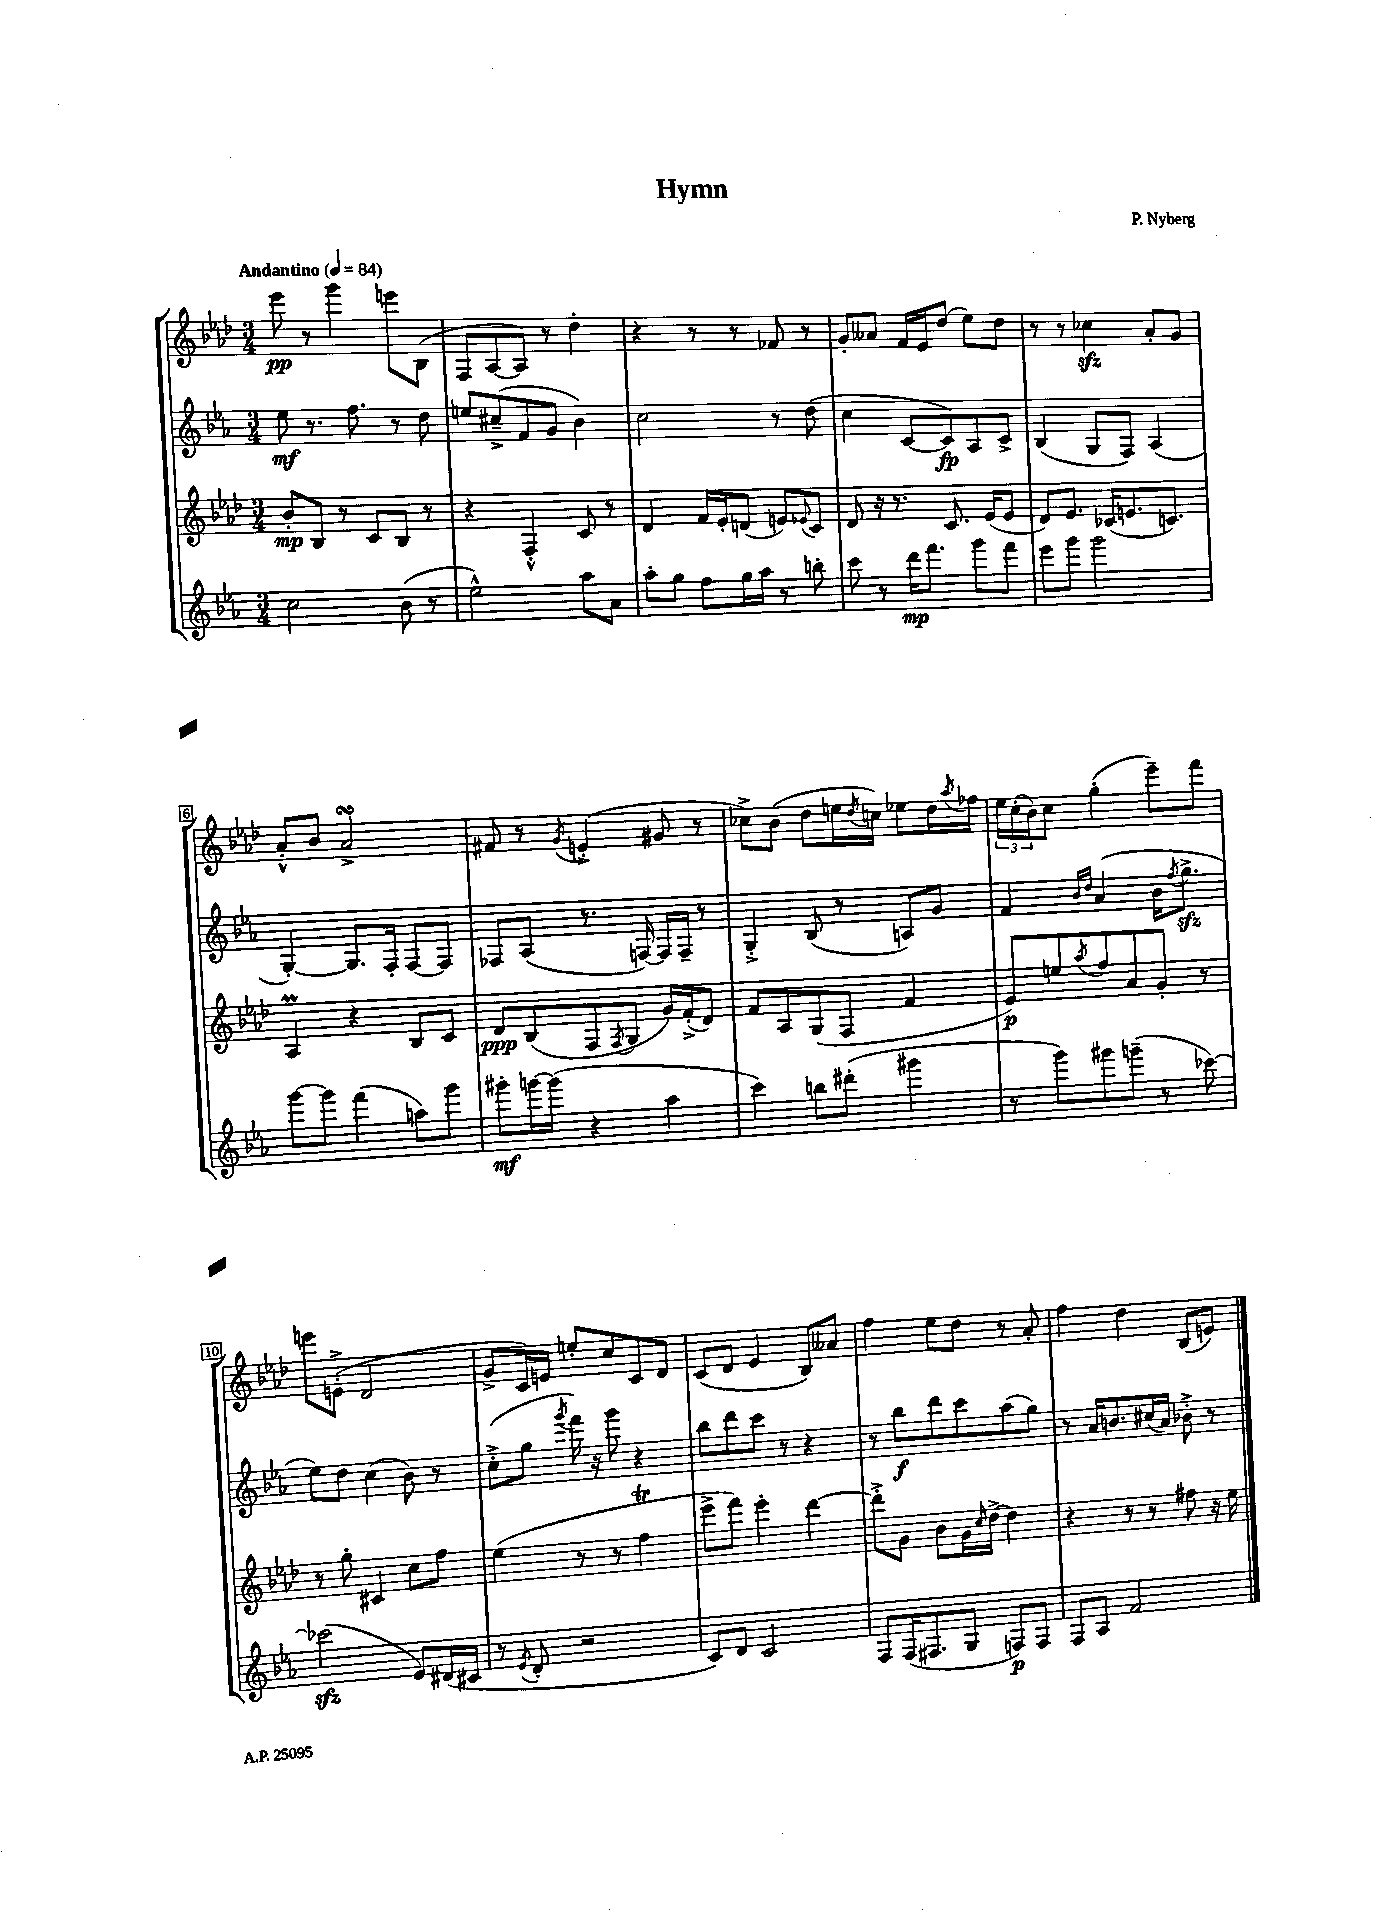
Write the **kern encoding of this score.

**kern	**dynam	**kern	**dynam	**kern	**dynam	**kern	**dynam
*part4	*part4	*part3	*part3	*part2	*part2	*part1	*part1
*staff4	*staff4	*staff3	*staff3	*staff2	*staff2	*staff1	*staff1
*clefG2	*	*clefG2	*	*clefG2	*	*clefG2	*
*k[b-e-a-]	*	*k[b-e-a-d-]	*	*k[b-e-a-]	*	*k[b-e-a-d-]	*
*M3/4	*	*M3/4	*	*M3/4	*	*M3/4	*
*MM84	*	*MM84	*	*MM84	*	*MM84	*
=1	=1	=1	=1	=1	=1	=1	=1
!	!	!	!	!	!	!LO:TX:a:B:t=Andantino	!
2cc\	.	8b-'/L	mp	8ee-\	mf	8eee-\	pp
.	.	8B-/J	.	8.r	.	8r	.
.	.	8r	.	.	.	4ggg\	.
.	.	.	.	8.ff\	.	.	.
.	.	8c/L	.	.	.	.	.
(8b-\	.	8B-/J	.	8r	.	8eeen\L	.
8r	.	8r	.	8dd\	.	(8B-\J	.
=2	=2	=2	=2	=2	=2	=2	=2
2ee-^^\)	.	4r	.	8een/L	.	8F/L	.
.	.	.	.	(8cc#X~^/	.	[8A-/	.
.	.	4F'^^/	.	8f/	.	8A-/J])	.
.	.	.	.	8g/J	.	8r	.
8aa-\L	.	8c/	.	4b-\)	.	4dd-'\	.
8a-\J	.	8r	.	.	.	.	.
=3	=3	=3	=3	=3	=3	=3	=3
8aa-'\L	.	4d-/	.	2cc\	.	4r	.
8gg\J	.	.	.	.	.	.	.
8ff\L	.	16f/LL	.	.	.	8r	.
.	.	16e-'/J	.	.	.	.	.
16gg\L	.	(8dn/J	.	.	.	8r	.
16aa-\JJ	.	.	.	.	.	.	.
8r	.	8en/L)	.	8r	.	8f-X/	.
.	.	8qqe-X/	.	.	.	.	.
8bbn'\	.	8c/J	.	(8dd\	.	8r	.
=4	=4	=4	=4	=4	=4	=4	=4
8ccc\	.	8d-/	.	4cc\	.	8g'/L	.
8r	.	16r	.	.	.	8a--X/J	.
.	.	8.r	.	.	.	.	.
16ddd\KL	mp	.	.	[8c/L	.	16f/LL	.
8.fff\J	.	.	.	.	.	16e-/J	.
.	.	8.c/	.	8c/])	fp	(8dd-/J	.
8ggg\L	.	.	.	8A-/	.	8ee-\L)	.
.	.	(16e-/KL	.	.	.	.	.
8fff\J	.	8e-/J	.	8c^/J	.	8dd-\J	.
=5	=5	=5	=5	=5	=5	=5	=5
8eee-\L	.	8d-/L)	.	(4B-/	.	8r	.
8ggg\J	.	8.e-/J	.	.	.	8r	.
2ggg\	.	.	.	8G/L	.	4cc-Xzz\	.
.	.	(16c-X/KL	.	.	.	.	.
.	.	8.en/	.	8F/J)	.	.	.
.	.	.	.	(4A-/	.	8a-'/L	.
.	.	8.cn/J)	.	.	.	.	.
.	.	.	.	.	.	8g/J	.
!!LO:LB:g=z
=6	=6	=6	=6	=6	=6	=6	=6
[8ggg\L	.	4A-M/	.	[4G'/)	.	8a-'^^/L	.
8ggg\J]	.	.	.	.	.	8b-/J	.
(4fff\	.	4r	.	8.G/L]	.	2a-sSSs^/	.
.	.	.	.	16F'/Jk	.	.	.
8aan\L)	.	8B-/L	.	[8F/L	.	.	.
8ggg\J	.	8c/J	.	8F/J]	.	.	.
=7	=7	=7	=7	=7	=7	=7	=7
8ggg#X'\L	mf	8d-/L	ppp	8F-X/L	.	8f#X/	.
[16gggn\L	.	(8B-/	.	(8A-/J	.	8r	.
(16ggg\JJ]	.	.	.	.	.	.	.
.	.	.	.	.	.	8qg/	.
4r	.	8F/	.	8.r	.	(4en'^/	.
.	.	8qF/	.	.	.	.	.
.	.	8G/J	.	.	.	.	.
.	.	.	.	[16Fn/)	.	.	.
4aa-\	.	16g/LL)	.	16F/LL]	.	8g#X/	.
.	.	(16f'^/J	.	16F~/JJ	.	.	.
.	.	8d-/J)	.	8r	.	8r	.
=8	=8	=8	=8	=8	=8	=8	=8
4ccc\)	.	8f/L	.	4G'^/	.	8cc-X^\L)	.
.	.	8A-/	.	.	.	(8b-\J	.
8bbn\L	.	(8G/	.	(8B-/	.	8dd-\L	.
(8ddd#X'\J	.	8F/J	.	8r	.	16een\L	.
.	.	.	.	.	.	8qdd-/	.
.	.	.	.	.	.	16ccn\JJ)	.
4ggg#X\	.	4f/	.	8An/L)	.	8ee-X\L	.
.	.	.	.	8g/J	.	16dd-\L	.
.	.	.	.	.	.	8qaa-/	.
.	.	.	.	.	.	16ff-X\JJ	.
=9	=9	=9	=9	=9	=9	=9	=9
8r	.	8e-/L)	p	4f/	.	24ee-\LL	.
.	.	.	.	.	.	(24cc'\	.
.	.	.	.	.	.	24b-\J)	.
8ggg\L)	.	8een/	.	.	.	8cc\J	.
.	.	.	.	16qqb-/LL	.	.	.
.	.	8qaa-/	.	16qqdd/JJ	.	.	.
8ggg#X\	.	8ff/	.	(4a-/	.	(4gg'\	.
(8gggn~\J	.	8a-/	.	.	.	.	.
8r	.	8g'/J	.	16b-\KL	.	8eee-~\L)	.
.	.	.	.	8qff/	.	.	.
.	.	.	.	8.ggzz^\J	.	.	.
[8ccc-X\)	.	8r	.	.	.	8fff\J	.
!!LO:LB:g=z
=10	=10	=10	=10	=10	=10	=10	=10
(2ccc-Xzz\]	.	8r	.	8ee-\L)	.	8eeen\L	.
.	.	8gg'\	.	8dd\J	.	(8en'^\J	.
.	.	4c#X/	.	(4cc\	.	2d-/	.
8e-/L)	.	8cc\L	.	8b-\)	.	.	.
(16d#X/L	.	8ff\J	.	8r	.	.	.
16c#X/JJ	.	.	.	.	.	.	.
=11	=11	=11	=11	=11	=11	=11	=11
8r	.	(4ee-\	.	(8cc'^\L	.	8g^/L	.
8qe-/	.	.	.	.	.	.	.
8d'/	.	.	.	8gg\J	.	16c/L)	.
.	.	.	.	.	.	16en/JJ	.
.	.	.	.	8qggg/	.	.	.
2r	.	8r	.	16fff\)	.	8een'/L	.
.	.	.	.	16r	.	.	.
.	.	8r	.	8ggg\	.	8cc/	.
.	.	4ffT\	.	4r	.	8c/	.
.	.	.	.	.	.	8d-/J	.
=12	=12	=12	=12	=12	=12	=12	=12
8c/L)	.	8eee-^\L	.	8bb-\L	.	(8c/L	.
8d/J	.	8fff\J)	.	8ddd\	.	8d-/J	.
2c/	.	4eee-'\	.	8ccc\J	.	4e-/	.
.	.	.	.	8r	.	.	.
.	.	[4ddd-\	.	4r	.	8B-/L)	.
.	.	.	.	.	.	8a--X/J	.
=13	=13	=13	=13	=13	=13	=13	=13
8F/L	.	8ddd-'^\L]	.	8r	.	4ff\	.
(16F/K	.	8g\J	.	8bb-\L	f	.	.
8.F#X/	.	.	.	.	.	.	.
.	.	8b-\L	.	8ddd\	.	8ee-\L	.
8G/J	.	16g\L	.	8ccc\	.	8dd-\J	.
.	.	16qqcc/	.	.	.	.	.
.	.	[16dd-^\JJ	.	.	.	.	.
8Fn/L)	p	4dd-\]	.	(8aa-\	.	8r	.
8F/J	.	.	.	8gg\J)	.	8a-'/	.
=14	=14	=14	=14	=14	=14	=14	=14
8F/L	.	4r	.	8r	.	4ff\	.
8A-/J	.	.	.	16a-/KL	.	.	.
.	.	.	.	8.bn/	.	.	.
2f/	.	8r	.	.	.	4dd-\	.
.	.	8r	.	(16cc#X/L	.	.	.
.	.	.	.	16a-/JJ)	.	.	.
.	.	8ff#X\	.	8b-X'^\	.	(8B-/L	.
.	.	16r	.	8r	.	8en/J)	.
.	.	16ee-\	.	.	.	.	.
==	==	==	==	==	==	==	==
*-	*-	*-	*-	*-	*-	*-	*-
